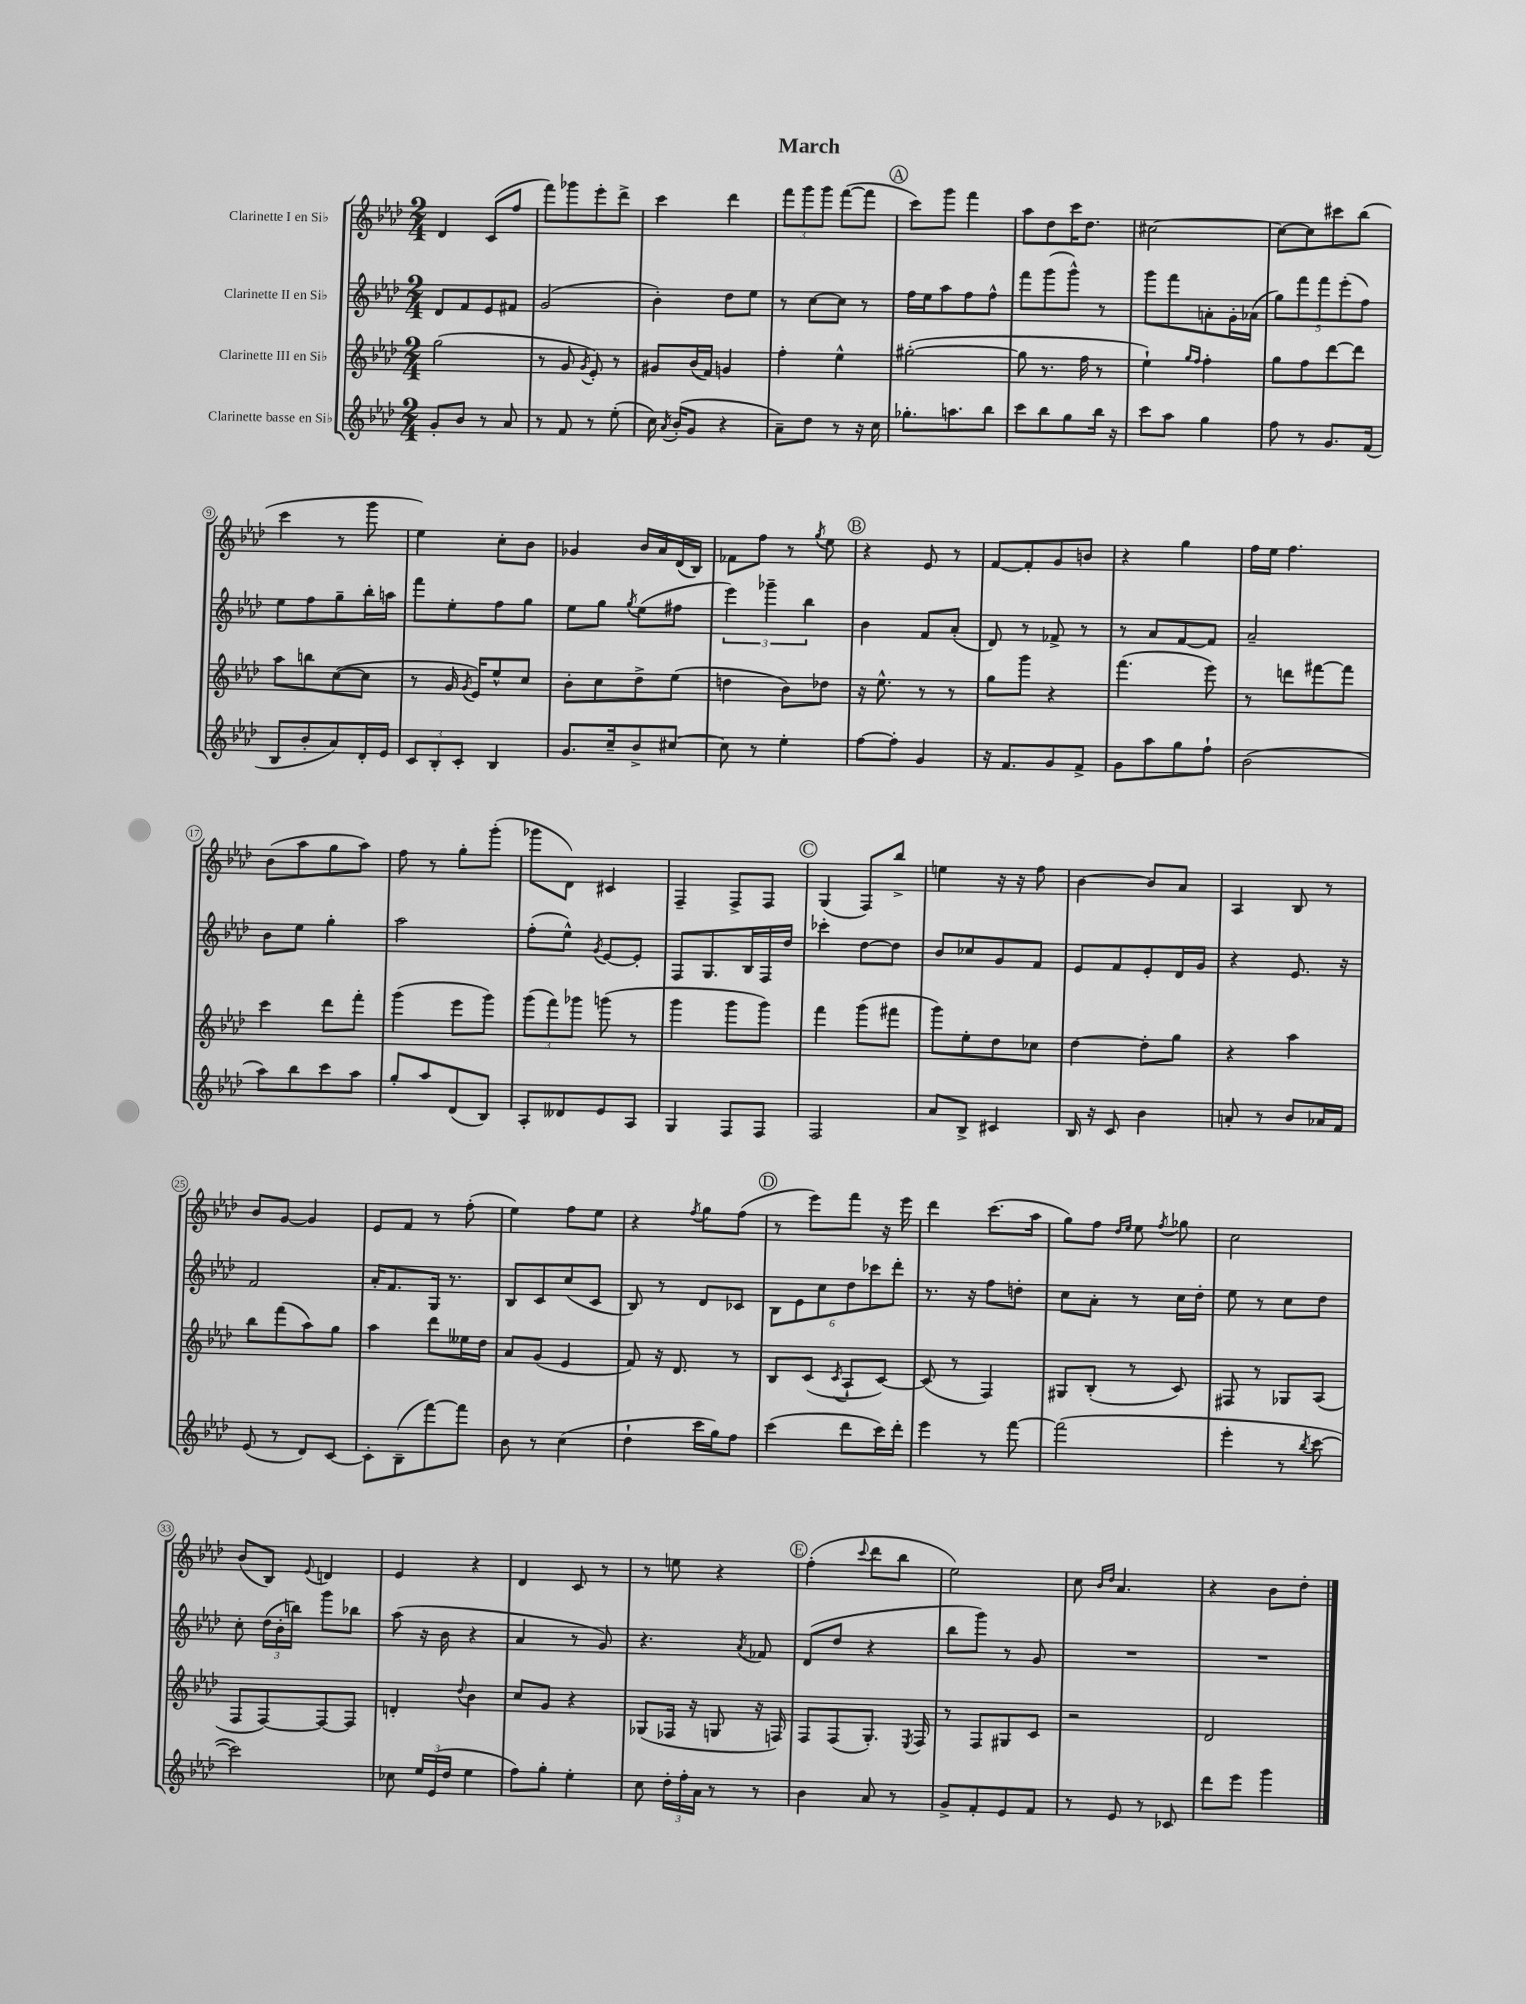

**kern	**kern	**kern	**kern
*part4	*part3	*part2	*part1
*staff4	*staff3	*staff2	*staff1
*I"Clarinette basse en Si♭	*I"Clarinette III en Si♭	*I"Clarinette II en Si♭	*I"Clarinette I en Si♭
*clefG2	*clefG2	*clefG2	*clefG2
*k[b-e-a-d-]	*k[b-e-a-d-]	*k[b-e-a-d-]	*k[b-e-a-d-]
*M2/4	*M2/4	*M2/4	*M2/4
=1	=1	=1	=1
8g'/L	(2gg\	8d-/L	4d-/
8b-/J	.	8f/	.
8r	.	8e-/	(8c/L
8a-/	.	8f#X/J	8ff/J
=2	=2	=2	=2
8r	8r	(2g/	8fff\L)
8f/	8g/	.	8ggg-X\
.	8qg/	.	.
8r	8e-'/)	.	8eee-'\
(8ee-'\	8r	.	8ddd-^\J
=3	=3	=3	=3
16cc\)	8g#X/L	4b-'\)	4ccc\
8qa-/	.	.	.
(16b-'/KL	.	.	.
8g/J	(16b-/L	.	.
.	16f/JJ)	.	.
4r	4gn/	8dd-\L	4ddd-\
.	.	8ee-\J	.
=4	=4	=4	=4
8a-~\L)	4ff'\	8r	12fff\L
.	.	.	12ggg\
8dd-\J	.	[8cc\L	.
.	.	.	12ggg\J
8r	4ee-^^\	8cc\J]	([8fff\L
16r	.	8r	8fff\J]
16cc\	.	.	.
!!LO:REH:place=s1:t=A
=5	=5	=5	=5
8.gg-X'\L	([2gg#X'\	16ff\LL	8ccc\L)
.	.	16ee-\J	.
.	.	8aa-\	8ggg\J
8.aan\	.	.	.
.	.	8ff\	4fff\
8bb-\J	.	8ff^^\J	.
=6	=6	=6	=6
8ccc\L	8gg#\]	8fff\L	8aa-\L
8bb-\	8.r	(8ggg\	8dd-\
8gg\	.	8ggg^^\J)	16ccc\K
.	16ff\	.	8.dd-\J
16bb-\Jk	8r	8r	.
16r	.	.	.
=7	=7	=7	=7
8ccc\L	4ee-`\)	8ggg\L	[2cc#X\
8aa-\J	.	8fff\	.
.	16qqgg/LL	.	.
.	16qqff/JJ	.	.
4gg\	4ff'\	8an'\	.
.	.	16g'\L	.
.	.	(16a-X\JJ	.
=8	=8	=8	=8
8ff\	8gg\L	10gg\L)	8cc#\L_
.	.	10fff\	.
8r	8ff\	.	8cc#\]
.	.	10fff\	.
8.g/L	[8ddd-\	.	8ccc#X\
.	.	(10eee-'\	.
.	8ddd-\J]	.	(8bb-\J
.	.	10ff\J)	.
(16f/Jk	.	.	.
!!LO:LB:g=z
=9	=9	=9	=9
8B-/L	8aa-\L	8ee-\L	4ccc\
8b-'/	8bbn\	8ff\	.
8a-/)	([8cc\	8gg~\	8r
16d-'/L	8cc\J]	16bb-'\L	8ggg\
16e-/JJ	.	16aan\JJ	.
=10	=10	=10	=10
12c/L	8r	8fff\L	4ee-\)
12B-'/	.	.	.
.	16g/	8ee-'\	.
12c'/J	.	.	.
.	8qg/	.	.
.	16e-/KL)	.	.
4B-/	8ee-^^/	8ff\	8cc'\L
.	8cc/J	8gg\J	8b-\J
=11	=11	=11	=11
8.g/L	8b-'\L	8ee-\L	4g-X/
.	8cc\	8gg\J	.
16cc~/k	.	.	.
.	.	8qgg/	.
8b-^/	8dd-^\	(8ee-\L	16b-/LL
.	.	.	16a-/
[8cc#X/J	(8ee-\J	8ff#X\J	(16d-/
.	.	.	16B-/JJ)
=12	=12	=12	=12
8cc#\]	4ddn\	6eee-\)	8f-X\L
8r	.	.	8ff\J
.	.	6ggg-X~\	.
4ee-'\	8b-\L)	.	8r
.	.	6bb-\	.
.	.	.	8qgg/
.	8dd-X\J	.	8ee-\
!!LO:REH:place=s1:t=B
=13	=13	=13	=13
[8ff\L	16r	4b-\	4r
.	8.ee-^^\	.	.
8ff'\J]	.	.	.
4g/	8r	8f/L	8e-/
.	8r	(8a-'/J	8r
=14	=14	=14	=14
16r	8gg\L	8d-/)	[8f/L
8.f/L	.	.	.
.	8ggg\J	8r	8f'/]
8g/	4r	8f-X^/	8g/
8f^/J	.	8r	8bn/J
=15	=15	=15	=15
8g\L	(4.fff\	8r	4r
8aa-\	.	8a-/L	.
8gg\	.	[8f/	4gg\
8ff`\J	8eee-\)	8f/J]	.
=16	=16	=16	=16
(2b-\	8r	2a-~/	16ff\LL
.	.	.	16ee-\JJ
.	8dddn\L	.	4.ff\
.	[8fff#X\	.	.
.	8fff#\J]	.	.
!!LO:LB:g=z
=17	=17	=17	=17
8aa-\L)	4ccc\	8b-\L	(8b-\L
8bb-\	.	8ee-\J	8aa-\
8ccc\	8ddd-\L	4gg'\	8gg\
8aa-\J	8fff'\J	.	8aa-\J)
=18	=18	=18	=18
8gg'/L	(4ggg\	2aa-\	8ff\
8aa-/	.	.	8r
(8d-/	8eee-\L	.	8gg'\L
8B-/J)	8ggg\J)	.	(8ggg'\J
=19	=19	=19	=19
8A-'/L	(12ggg\L	(8ff'\L	8ggg-X\L
.	12fff\)	.	.
8d--X/	.	8ee-^^\J)	8d-\J)
.	12ggg-X\J	.	.
.	.	8qg/	.
8e-/	(8gggn\	[8e-/L	4c#X/
8A-/J	8r	8e-'/J]	.
=20	=20	=20	=20
4G/	4ggg\	8F/L	4F~/
.	.	8.G/	.
8F/L	8ggg\L	.	8F^/L
.	.	16B-/L	.
8F/J	8ggg\J)	16F/	8F/J
.	.	16dd-/JJ	.
!!LO:REH:place=s1:t=C
=21	=21	=21	=21
2F/	4fff\	4ccc-X'\	(4G/
.	(8ggg\L	[8dd-\L	8F/L)
.	8fff#X\J	8dd-\J]	8bb-^/J
=22	=22	=22	=22
8a-/L	8ggg\L)	8b-/L	4een\
8B-^/J	8ee-'\	8cc-X/	.
4c#X/	8dd-\	8g/	16r
.	.	.	16r
.	8cc-X\J	8f/J	8ff\
=23	=23	=23	=23
16B-/	[4dd-\	8e-/L	[4b-\
16r	.	.	.
8c/	.	8f/	.
4b-\	8dd-'\L]	8e-'/	8b-/L]
.	8gg\J	16d-/L	8a-/J
.	.	16g/JJ	.
=24	=24	=24	=24
8an'/	4r	4r	4A-/
8r	.	.	.
8b-/L	4aa-\	8.e-/	8B-/
16a-X/L	.	.	8r
16f/JJ	.	16r	.
!!LO:LB:g=z
=25	=25	=25	=25
(8e-/	8bb-\L	2f/	8b-/L
8r	(8fff\	.	[8g/J
8d-/L)	8aa-\)	.	4g/]
[8c/J	8gg\J	.	.
=26	=26	=26	=26
8c'\L]	4aa-\	16a-'/KL	8e-/L
.	.	8.f/	.
(8B-~\	.	.	8f/J
[8fff\)	8ddd-\L	16G/Jk	8r
.	.	8.r	.
8fff\J]	16ee--X\L	.	(8ff'\
.	16dd-\JJ	.	.
=27	=27	=27	=27
8b-\	8a-/L	8B-/L	4ee-\)
8r	(8g/J	8c/	.
(4cc\	4e-/	(8cc/	8ff\L
.	.	8c/J	8ee-\J
=28	=28	=28	=28
4dd-`\	8f/)	8B-/)	4r
.	16r	8r	.
.	8.d-/	.	.
.	.	.	8qff/
16ccc\LL	.	8d-/L	8gg\L
16gg\J)	.	.	.
8ff\J	8r	8c-X/J	(8ff\J
!!LO:REH:place=s1:t=D
=29	=29	=29	=29
(4ccc\	8B-/L	12B-\L	8r
.	.	12e-\	.
.	(8c/J	.	8eee-\L)
.	.	12cc\	.
.	8qc/	.	.
8ddd-\L	8A-`/L	12dd-\	8fff\J
.	.	12ccc-X\	.
16ccc\L)	[8c/J)	.	16r
.	.	12ddd-'\J	.
16ddd-'\JJ	.	.	16eee-\
=30	=30	=30	=30
4eee-\	(8c/]	8.r	4ddd-\
.	8r	.	.
.	.	16r	.
8r	4F/)	8ff\L	(8.ccc\L
[8fff\	.	8ddn'\J	.
.	.	.	16aa-\Jk
=31	=31	=31	=31
(2fff\]	8G#X/L	8cc\L	8gg\L)
.	(8B-'/J	8a-'\J	8ff\J
.	.	.	16qqdd-/LL
.	.	.	16qqee-/JJ
.	8r	8r	8ee-\
.	.	.	8qff/
.	8c/)	16cc\LL	8gg-X\
.	.	16dd-'\JJ	.
=32	=32	=32	=32
4eee-'\	8F#X/	8ee-\	2cc\
.	8r	8r	.
8r	8G-X/L	8cc\L	.
8qbb-/	.	.	.
[8ccc\	(8A-/J	8dd-\J	.
!!LO:LB:g=z
=33	=33	=33	=33
2ccc\])	8F/L	8cc'\	(8b-/L
.	[8F/)	(24dd-\LL	8B-/J)
.	.	24b-'\	.
.	.	24bbn\JJ)	.
.	.	.	8qqe-/
.	8F/_	8ggg\L	4dn/
.	8F/J]	8bb-X\J	.
=34	=34	=34	=34
8cc-X\	4dn'/	(8aa-\	4e-/
24ee-/LL	.	16r	.
(24e-/	.	.	.
.	.	16b-\	.
24dd-/JJ	.	.	.
.	8qqdd-/	.	.
4ee-\	4b-\	4r	4r
=35	=35	=35	=35
8ff\L)	8cc/L	4a-/	4d-/
8gg'\J	8g/J	.	.
4ee-'\	4r	8r	8c/
.	.	8g/)	8r
=36	=36	=36	=36
8cc\	(8G-X/L	4.r	8r
24dd-'\LL	16F-X/Jk	.	8een\
24ff'\	.	.	.
.	16r	.	.
24a-\JJ	.	.	.
8r	8Gn/	.	4r
.	.	8qa-/	.
8r	16r	8f-X/	.
.	16Fn/)	.	.
!!LO:REH:place=s1:t=E
=37	=37	=37	=37
4b-\	8F/L	(8d-/L	(4ff'\
.	(8F/	8dd-/J	.
.	.	.	8qqccc/
8a-/	8.G'/J)	4r	8ddd-\L
8r	.	.	8bb-\J
.	8qE-/	.	.
.	16F/	.	.
=38	=38	=38	=38
8g^/L	8r	8bb-\L	2ee-\)
8f'/	8F/L	8ggg\J)	.
8e-/	8G#X/	8r	.
8f/J	8c/J	8g/	.
=39	=39	=39	=39
8r	2r	2r	8cc\
.	.	.	16qqb-/LL
.	.	.	16qqdd-/JJ
8e-/	.	.	4.a-/
8r	.	.	.
8c-X/	.	.	.
=40	=40	=40	=40
8ddd-\L	2d-/	2r	4r
8eee-\J	.	.	.
4ggg\	.	.	8b-\L
.	.	.	8dd-'\J
==	==	==	==
*-	*-	*-	*-
